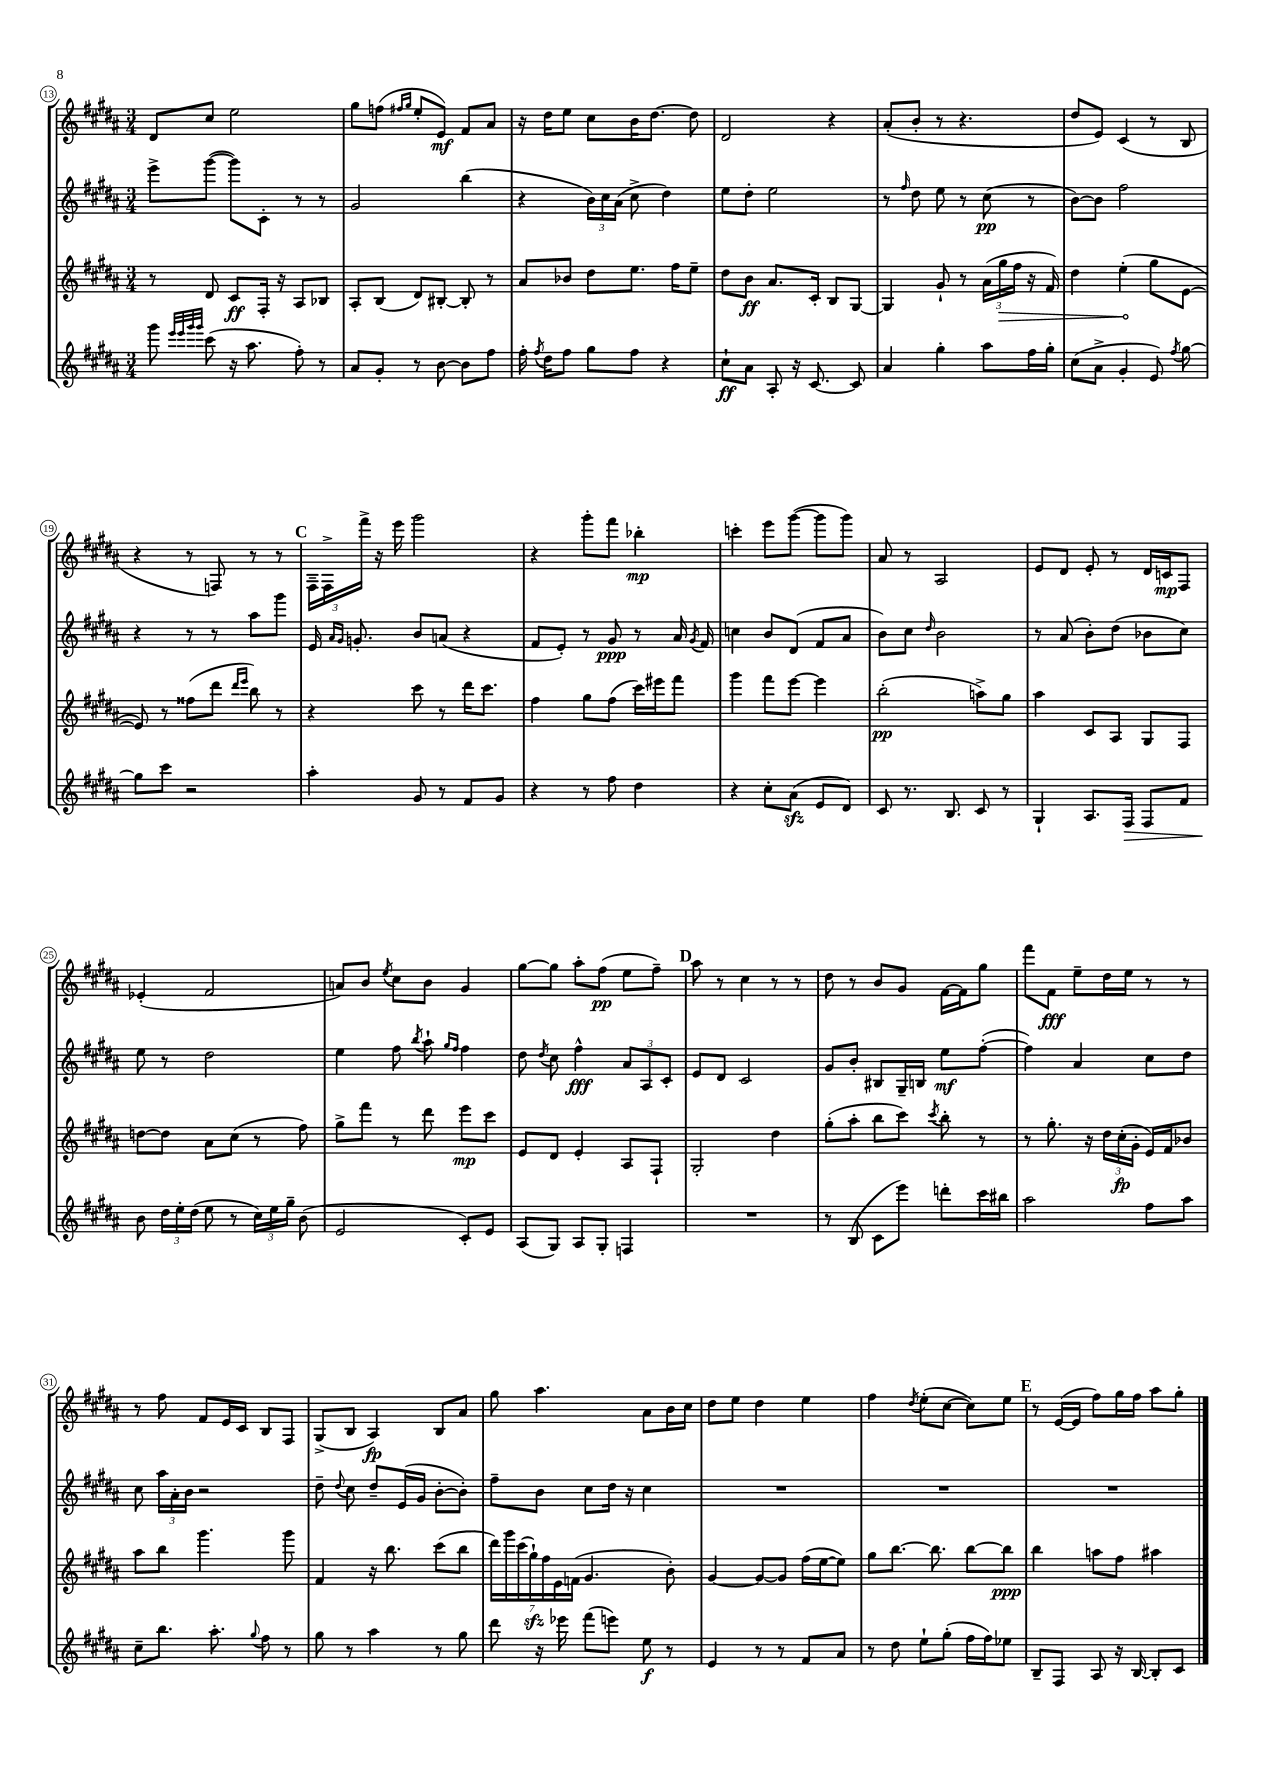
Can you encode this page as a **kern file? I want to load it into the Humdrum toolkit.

**kern	**kern	**kern	**kern
*staff4	*staff3	*staff2	*staff1
*clefG2	*clefG2	*clefG2	*clefG2
*k[f#c#g#d#a#]	*k[f#c#g#d#a#]	*k[f#c#g#d#a#]	*k[f#c#g#d#a#]
*M3/4	*M3/4	*M3/4	*M3/4
8ggg#	8r	8eee^	8d#
32qqeee	.	.	.
32qqeee	.	.	.
32qqggg#	.	.	.
32qqggg#	.	.	.
(8ccc#	8d#	([8ggg#	8cc#
16r	8c#	8ggg#])	2ee
8.aa#	.	.	.
.	16F#'	8c#'	.
.	16r	.	.
8ff#')	8A#	8r	.
8r	8B-	8r	.
=	=	=	=
8a#	8A#'	2g#	8gg#
8g#'	(8B	.	(8ff
.	.	.	16qqff#
.	.	.	16qqgg#
8r	8d#)	.	8ee'
[8b	[8B#'	.	8e)
8b]	8B#']	(4bb	8f#
8ff#	8r	.	8a#
=	=	=	=
16ff#'	8a#	4r	16r
8qff#	.	.	.
16dd#	.	.	16dd#
8ff#	8b-	.	8ee
8gg#	8dd#	24b)	8cc#
.	.	24cc#	.
.	.	(24a#	.
8ff#	8.ee	8cc#^	16b
.	.	.	[8.dd#
4r	.	4dd#)	.
.	16ff#	.	.
.	8ee~	.	8dd#]
=	=	=	=
8cc#`	8dd#	8ee	2d#
8a#	8b	8dd#'	.
8A#'	8.a#	2ee	.
16r	.	.	.
[8.c#	16c#'	.	.
.	8B	.	4r
8c#]	[8G#	.	.
=	=	=	=
4a#	4G#]	8r	(8a#'
.	.	16qqff#	.
.	.	8dd#	8b'
4gg#'	8g#`	8ee	8r
.	8r	8r	4.r
8aa#	(24a#	(8cc#	.
.	24gg#	.	.
.	24ff#	.	.
16ff#	16r	8r	.
16gg#'	16f#)	.	.
=	=	=	=
(8cc#	4dd#	[8b)	8dd#
8a#^	.	8b]	8e)
4g#'	(4ee'	2ff#	(4c#
8e)	8gg#	.	8r
8qff#	.	.	.
[8gg#	[8e	.	8B
=	=	=	=
8gg#]	8e])	4r	4r
8ccc#	8r	.	.
2r	(8ff##	8r	8r
.	8ddd#	8r	8F)
.	16qqddd#	.	.
.	16qqeee	.	.
.	8bb)	8aa#	8r
.	8r	8ggg#	8r
=	=	=	=
4aa#'	4r	16e	24F#~
.	.	.	24F#^
.	.	16qqa#	.
.	.	16qqg#	.
.	.	8.g'	.
.	.	.	24fff#^
.	.	.	16r
.	.	.	16eee
8g#	8ccc#	8b	2ggg#
8r	8r	(8a	.
8f#	16ddd#	4r	.
.	8.ccc#	.	.
8g#	.	.	.
=	=	=	=
4r	4ff#	8f#	4r
.	.	8e')	.
8r	8gg#	8r	8ggg#'
8ff#	(8ff#	8g#	8fff#
4dd#	16ccc#)	8r	4bb-'
.	16eee#	.	.
.	8fff#	16a#	.
.	.	8qg#	.
.	.	16f#	.
=	=	=	=
4r	4ggg#	4cc	4ccc'
8cc#'	8fff#	8b	8eee
(8a#	[8eee	(8d#	([8ggg#
8e	4eee]	8f#	8ggg#]
8d#)	.	8a#	8ggg#)
=	=	=	=
8c#	(2bb'	8b)	8a#
8.r	.	8cc#	8r
.	.	16qqdd#	.
.	.	2b	2A#
8.B	.	.	.
8c#	8aa^)	.	.
8r	8gg#	.	.
=	=	=	=
4G#`	4aa#	8r	8e
.	.	(8a#	8d#
8.A#	8c#	8b')	8e'
.	8A#	(8dd#	8r
16F#	.	.	.
8F#	8G#	8b-	16d#
.	.	.	16c
8f#	8F#	8cc#)	8F#
=	=	=	=
8b	[8dd	8ee	(4e-'
24dd#	8dd]	8r	.
24ee'	.	.	.
(24dd#	.	.	.
8ee	8a#	2dd#	2f#
8r	(8cc#	.	.
24cc#)	8r	.	.
24ee	.	.	.
24gg#~	.	.	.
(8b	8ff#)	.	.
=	=	=	=
2e	8gg#^	4ee	8a)
.	8fff#	.	8b
.	.	.	8qee
.	8r	8ff#	8cc#
.	.	8qbb	.
.	8ddd#	8aa#`	8b
.	.	16qqgg#	.
.	.	16qqff#	.
8c#')	8eee	4ff#	4g#
8e	8ccc#	.	.
=	=	=	=
(8A#	8e	8dd#	[8gg#
.	.	8qdd#	.
8G#)	8d#	8cc#	8gg#]
8A#	4e'	4ff#^^	8aa#'
8G#'	.	.	(8ff#
4F	8A#	12a#	8ee
.	.	12A#	.
.	8F#`	.	8ff#~)
.	.	12c#'	.
=	=	=	=
2.r	2G#'	8e	8aa#
.	.	8d#	8r
.	.	2c#	4cc#
.	4dd#	.	8r
.	.	.	8r
=	=	=	=
8r	(8gg#'	8g#	8dd#
(8B	8aa#'	8b'	8r
8c#	8bb	8B#	8b
8eee)	8ccc#)	16G#~	8g#
.	.	16B	.
.	8qccc#	.	.
8ddd'	8bb'	8ee	[16f#
.	.	.	16f#]
16ccc#	8r	([8ff#'	8gg#
16bb#	.	.	.
=	=	=	=
2aa#	8r	4ff#])	8fff#
.	8.gg#'	.	8f#
.	.	4a#	8ee~
.	16r	.	.
.	24dd#	.	16dd#
.	(24cc#'	.	.
.	.	.	16ee
.	24g#'	.	.
8ff#	16e)	8cc#	8r
.	16f#	.	.
8aa#	8b-	8dd#	8r
=	=	=	=
8cc#~	8aa#	8cc#	8r
8.bb	8bb	24aa#	8ff#
.	.	24a#'	.
.	.	24b	.
.	4.ggg#	2r	8f#
8.aa#'	.	.	.
.	.	.	16e
.	.	.	16c#
8qqgg#	.	.	.
8ff#	.	.	8B
8r	8ggg#	.	8F#
=	=	=	=
8gg#	4f#	8dd#~	(8G#^
.	.	8qqdd#	.
8r	.	8cc#	8B
4aa#	16r	8dd#~	4A#)
.	8.bb	.	.
.	.	(16e	.
.	.	16g#	.
8r	(8ccc#	[8b'	8B
8gg#	8bb	8b'])	8a#
=	=	=	=
8ddd#	28ddd#)	8ff#~	8gg#
.	28ggg#	.	.
.	(28ccc#	.	.
.	28gg#`)	.	.
16r	.	8b	4.aa#
.	28ff#	.	.
.	28e	.	.
16eee-	.	.	.
.	(28f	.	.
(8fff#	4.g#	8cc#	.
8eee)	.	16dd#	.
.	.	16r	.
8ee	.	4cc#	8a#
8r	8b')	.	16b
.	.	.	16cc#
=	=	=	=
4e	[4g#	2.r	8dd#
.	.	.	8ee
8r	8g#_	.	4dd#
8r	8g#]	.	.
8f#	(16ff#	.	4ee
.	[16ee	.	.
8a#	8ee])	.	.
=	=	=	=
8r	8gg#	2.r	4ff#
8dd#	[8.bb	.	.
.	.	.	8qdd#
8ee`	.	.	(8ee'
.	8.bb]	.	.
(8gg#'	.	.	[8cc#
16ff#	[8bb	.	8cc#])
16ff#)	.	.	.
8ee-	8bb]	.	8ee
=	=	=	=
8B~	4bb	2.r	8r
8F#	.	.	([16e
.	.	.	16e]
8A#	8aa	.	8ff#)
16r	8ff#	.	16gg#
[16B	.	.	16ff#
8B']	4aa#	.	8aa#
8c#	.	.	8gg#'
==	==	==	==
*-	*-	*-	*-
